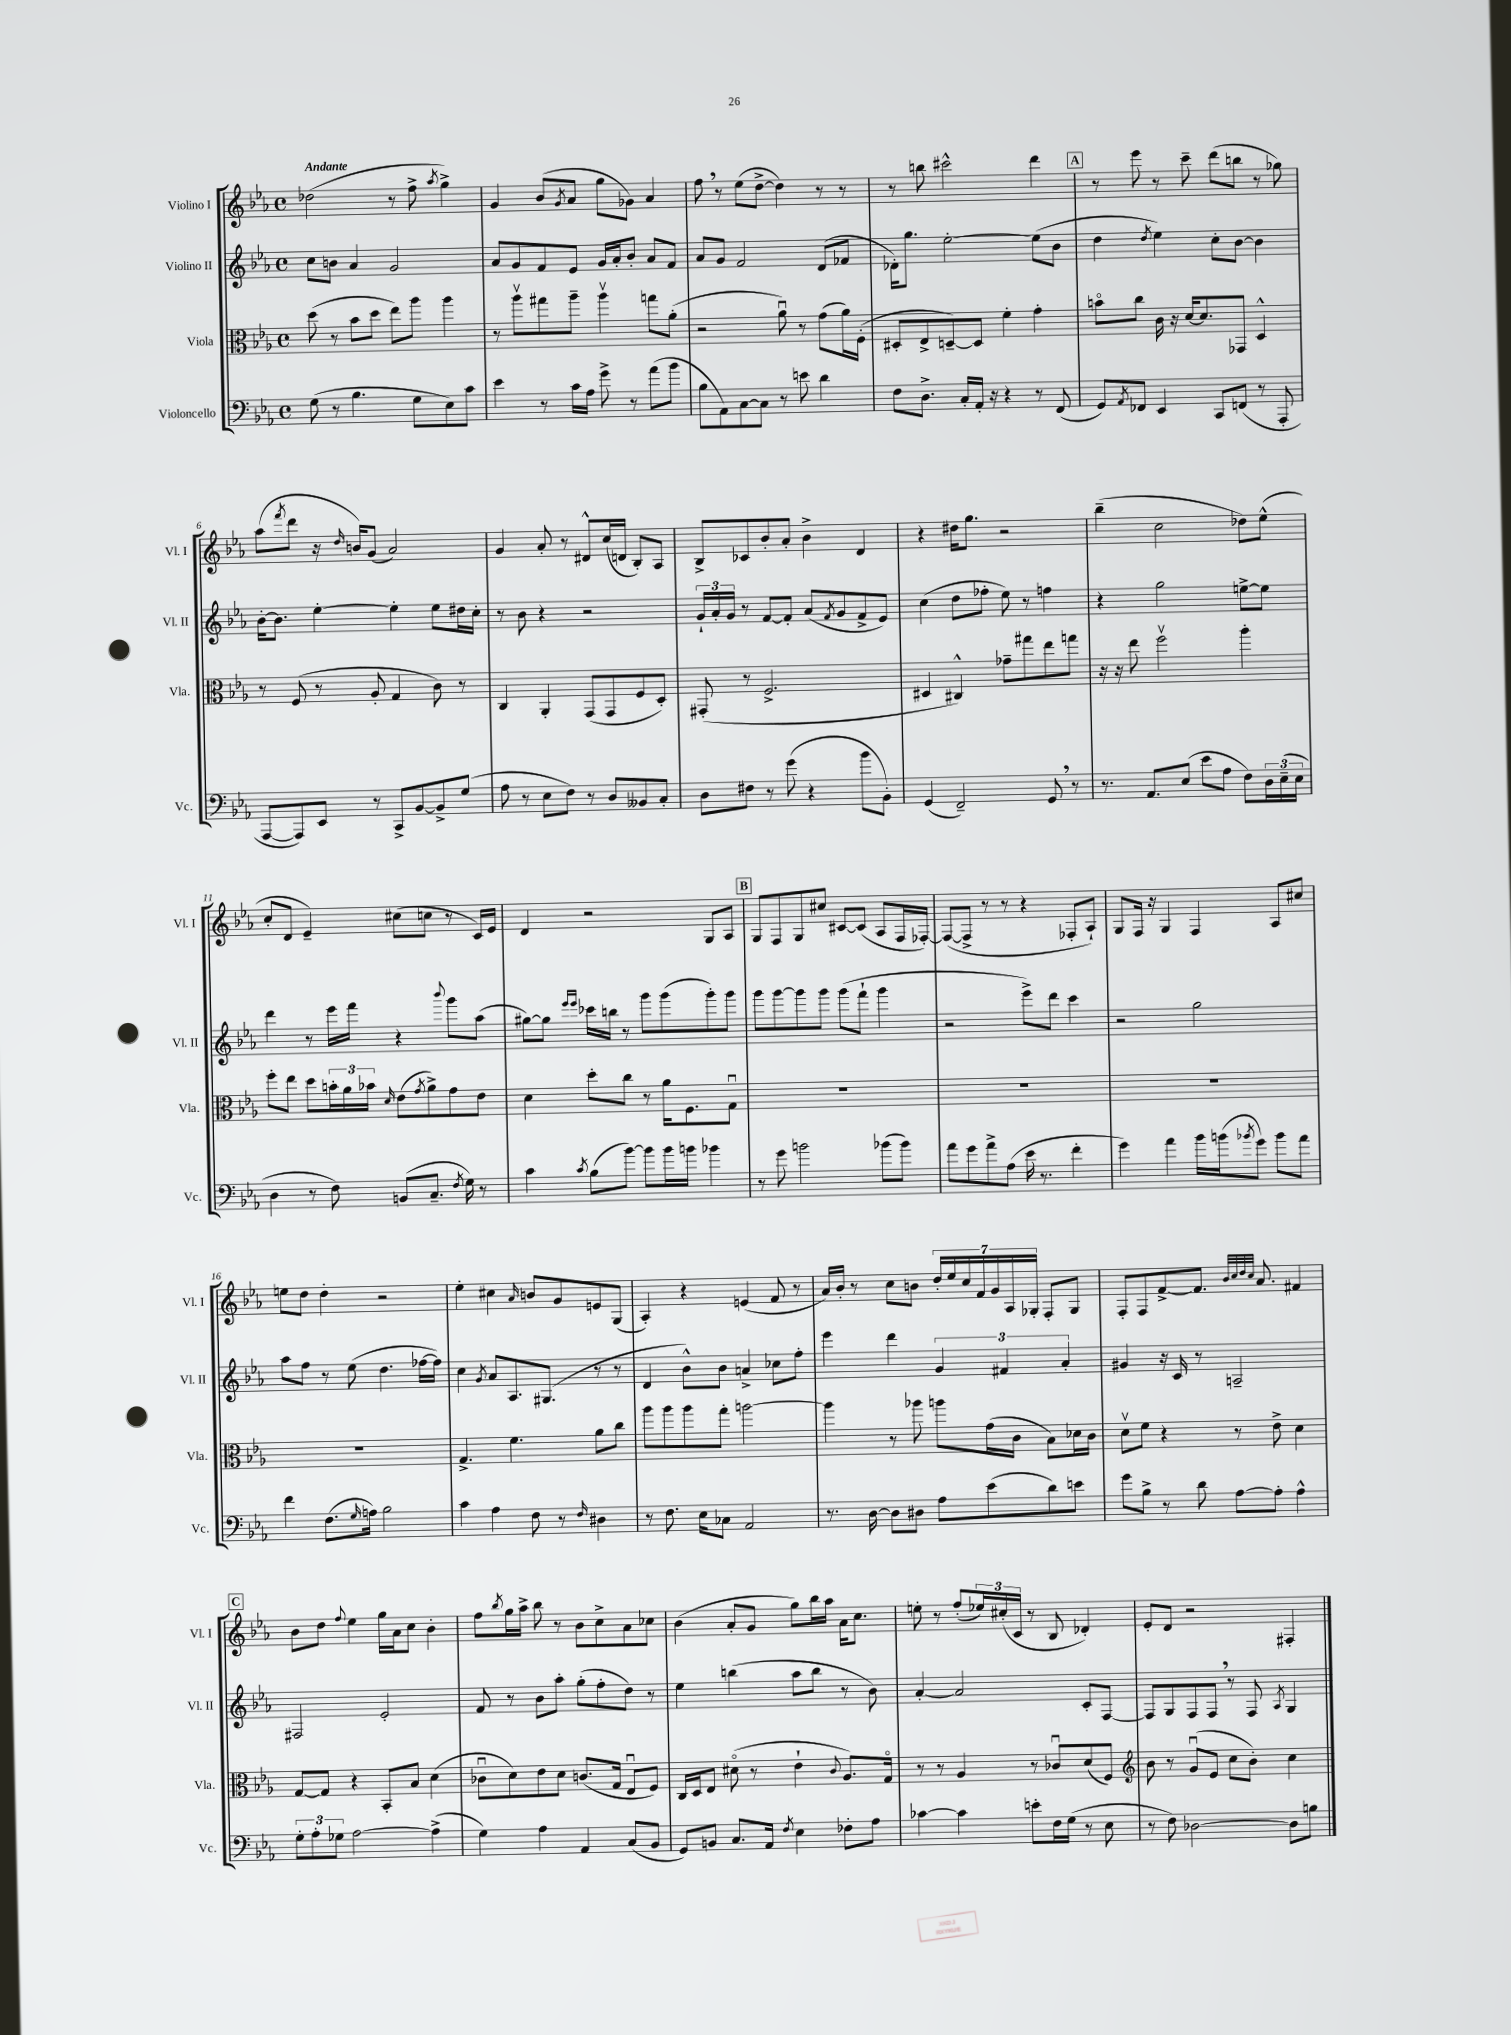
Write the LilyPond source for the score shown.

<<
\new StaffGroup <<
\new Staff = "s0" \with { instrumentName = "Violino I" shortInstrumentName = "Vl. I" } {
    \clef treble \key ees \major \defaultTimeSignature \time 4/4 \tempo "Andante"
    des''2( r8 f''8-> \acciaccatura { aes''8 } g''4->) |
    g'4 bes'8( \acciaccatura { g'8 } aes'8 g''8 ges'8) aes'4 |
    f''8 \breathe r8 ees''8( d''8~-> d''4) r8 r8 |
    r8 b''8 cis'''2-^ d'''4 |
    \mark \markup { \box "A" } r8 ees'''8 r8 c'''8-- d'''8( b''8 r8 ges''8) |
    aes''8( \acciaccatura { f'''8 } d'''8 r16 \grace { d''16 } b'16) g'8( aes'2) |
    g'4 aes'8-. r8 dis'8-^ c''16( d'16 bes8-.) aes8 |
    bes8-> ces'8 bes'8-. aes'8-. bes'4-> d'4 |
    r4 dis''16 g''8. r2 |
    bes''4--( c''2 des''8) ees''8-^( |
    c''8-. d'8 ees'4--) cis''8( c''8 r8 c'16) ees'16 |
    d'4 r2 g8 aes8 |
    \mark \markup { \box "B" } g8 f8 g8 cis''8 cis'8~ cis'8( aes8 f16 fes16~-.) |
    fes8~( fes8-> r8 r8 r4 fes8-. aes8-!) |
    g8 f16 r16 g4 f4 aes8 cis''8 |
    e''8 d''8 d''4-. r2 |
    ees''4-. cis''4 \grace { aes'16 } b'8 g'8 e'8 g8( |
    aes4-.) r4 e'4( f'8 r8 |
    aes'16) bes'16-. r8 c''8 b'8 \tuplet 7/4 { d''16-. ees''16 c''16 f'16 g'16 aes16 ges16-. } f8-. ges8 |
    f8-. f8 f'8~-> f'8. \grace { bes'32 c''32 d''32 c''32 } aes'8. fis'4 |
    \mark \markup { \box "C" } bes'8 d''8 \appoggiatura { f''8 } ees''4 g''16 aes'16 c''8 bes'4-. |
    f''8 \acciaccatura { bes''8 } g''16 aes''16-> bes''8 r8 bes'8 c''8-> aes'8 ces''8 |
    bes'4( aes'8-. g'8 g''8) bes''16 aes''16 aes'16 c''8. |
    e''8-. r8 f''8-.( \tuplet 3/2 { ees''16) cis''16-.( c'16 } r8 bes8 des'4-.) |
    ees'8-. d'8 r2 fis4-. \bar "|." |
}
\new Staff = "s1" \with { instrumentName = "Violino II" shortInstrumentName = "Vl. II" } {
    \clef treble \key ees \major \defaultTimeSignature \time 4/4
    c''8 b'8 aes'4 g'2 |
    aes'8 g'8 f'8 ees'8 g'16 aes'16-. bes'8-. aes'8 f'8 |
    aes'8 g'8 f'2 d'8( fes'8 |
    des'16-.) g''8. ees''2~-. ees''8( bes'8 |
    \mark \markup { \box "A" } d''4 \acciaccatura { d''8 } ees''4) c''8-. bes'8~ bes'4 |
    bes'16~-. bes'8. ees''4~-. ees''4-. ees''8 dis''16 c''16-. |
    r8 bes'8 r4 r2 |
    \tuplet 3/2 { g'16-! aes'16-. g'16 } r8 f'8~ f'8-. aes'8( \acciaccatura { f'8 } g'8 f'8-> ees'8) |
    c''4( d''8 fes''8-. ees''8) r8 f''4 |
    r4 g''2 e''8~-> e''8 |
    d'''4 r8 ees'''16 f'''16 r4 \appoggiatura { bes'''8 } g'''8 aes''8( |
    gis''8~) gis''8 \grace { ees'''16 ees'''16 } ces'''16 b''16 r8 g'''8 g'''8( g'''8-.) g'''8 |
    \mark \markup { \box "B" } g'''8 g'''8~ g'''8 g'''8 g'''8( f'''8-! g'''4 |
    r2 ees'''8->) d'''8 c'''4 |
    r2 g''2 |
    aes''8 f''8 r8 ees''8( d''4. fes''16~ fes''16) |
    c''4 \acciaccatura { g'8 } aes'8 aes8. gis8.( r8 r8 |
    d'4 bes'8-^) bes'8 a'4-> ces''8 f''8-. |
    ees'''4 d'''4 \tuplet 3/2 { g'4 fis'4 aes'4-. } |
    gis'4 r16 c'16 r8 a2-- |
    \mark \markup { \box "C" } fis2 ees'2-. |
    f'8 r8 bes'8 aes''8-. g''8-.( f''8-. d''8) r8 |
    ees''4 b''4( aes''8 b''8 r8 bes'8) |
    aes'4~-. aes'2 c'8-. f8~ |
    f8 g8 f8 f8 \breathe r8 f8 \acciaccatura { aes8 } g4 \bar "|." |
}
\new Staff = "s2" \with { instrumentName = "Viola" shortInstrumentName = "Vla." } {
    \clef alto \key ees \major \defaultTimeSignature \time 4/4
    d''8( r8 bes'8 d''8 ees''8) aes''8 aes''4 |
    r8 aes''8\upbow gis''8 aes''8-- aes''4\upbow g''8 aes'8-.( |
    r2 aes'8\downbow) r8 g'8( aes'16) f16-.( |
    dis8-. ees8-> d8~--) d8 f'4-. g'4-. |
    \mark \markup { \box "A" } b'8\flageolet c''8 c'16 r16 d'16~ d'8. ges,8 d4-^ |
    r8 f8( r8 aes8-. g4 c'8) r8 |
    c4 aes,4-. g,8( g,8 f8 d8-.) |
    gis,8-.( r8 f2.-> |
    dis4 cis4-^) ges'8-- gis''8 ees''8 g''8 |
    r16 r16 ees''8 f''2\upbow aes''4-. |
    f''8-. ees''8 d''8 \tuplet 3/2 { b'16-. aes'16 bes'16 } \grace { d'16 } ees'8( \acciaccatura { g'8 } aes'8->) g'8 ees'8 |
    d'4 d''8-. c''8 r8 aes'16 f8. g8\downbow |
    \mark \markup { \box "B" } R1 |
    R1 |
    R1 |
    R1 |
    g4.-> f'4. aes'8 c''8 |
    aes''8 aes''8 aes''8 g''8-. a''2~ |
    a''4 r8 aes''8 a''8 g'16( c'16 bes8) des'16 c'16 |
    d'8\upbow f'8 r4 r8 ees'8-> d'4 |
    \mark \markup { \box "C" } g8~ g8 r4 bes,8-. bes8 d'4( |
    ces'8\downbow d'8) ees'8 d'8 c'8.( g16 ees8\downbow f8) |
    c16 d16 ees8 dis'8\flageolet( r8 ees'4-! \appoggiatura { c'8 } aes8.) g16\flageolet |
    r8 r8 aes4 r8 ces'8\downbow d'8( f8) |
    \clef treble bes'8 r8 g'8\downbow( ees'8 c''8 bes'8-.) c''4 \bar "|." |
}
\new Staff = "s3" \with { instrumentName = "Violoncello" shortInstrumentName = "Vc." } {
    \clef bass \key ees \major \defaultTimeSignature \time 4/4
    g8( r8 bes4. g8 ees8) c'8 |
    ees'4 r8 c'16 aes16 g'8-> r8 aes'8( bes'8 |
    bes8 aes,8) c8~ c8 r8 e'8 d'4 |
    f8 d8.-> c16-. aes,16-. r16 r4 r8 f,8( |
    \mark \markup { \box "A" } g,8) \acciaccatura { aes,8 } fes,8 ees,4 c,8 f,8( r8 aes,,8-. |
    aes,,8~ aes,,8) ees,8 r8 c,8-> bes,8~ bes,8-> g8( |
    aes8 r8 ees8 f8) r8 d8 beses,8 c8-. |
    d8 fis8 r8 g'8( r4 bes'8 bes,8-.) |
    g,4( f,2--) g,8 \breathe r8 |
    r8. aes,8. ees8( ees'8 aes8 f8) \tuplet 3/2 { d16 ees16--( ees16 } |
    d4 r8 f8) b,8( c8.-- \acciaccatura { f8 } g16) r8 |
    c'4 \acciaccatura { c'8 } bes8( bes'8~) bes'8 bes'16 b'16 bes'4 |
    \mark \markup { \box "B" } r8 g'8 b'2 bes'8( bes'8) |
    aes'8 g'8 aes'8-> aes8( ees'16 r8. f'4-. |
    g'4) aes'4 bes'16 b'16( \acciaccatura { bes'8 } g'8) bes'8 aes'8 |
    f'4 f8.( \grace { g16 } a16) bes2 |
    c'4 aes4 f8 r8 \grace { f16 } dis4 |
    r8 f8. ees16 ces8 aes,2 |
    r8. d16~ d8 dis8 aes8 ees'8( d'8) e'8 |
    g'8 bes8-> r8 d'8 aes8~ aes8-. aes4-^ |
    \mark \markup { \box "C" } \tuplet 3/2 { g8-. aes8-. ges8 } aes2~ aes4->( |
    g4) aes4 aes,4 c8( bes,8 |
    g,8) b,8 c8. aes,16 \acciaccatura { f8 } ees4 fes8-. aes8 |
    ces'4~ ces'4 e'8-. f16 g16( r8 ees8 |
    r8 f8) des2~ des8 b8 \bar "|." |
}
>>
>>
